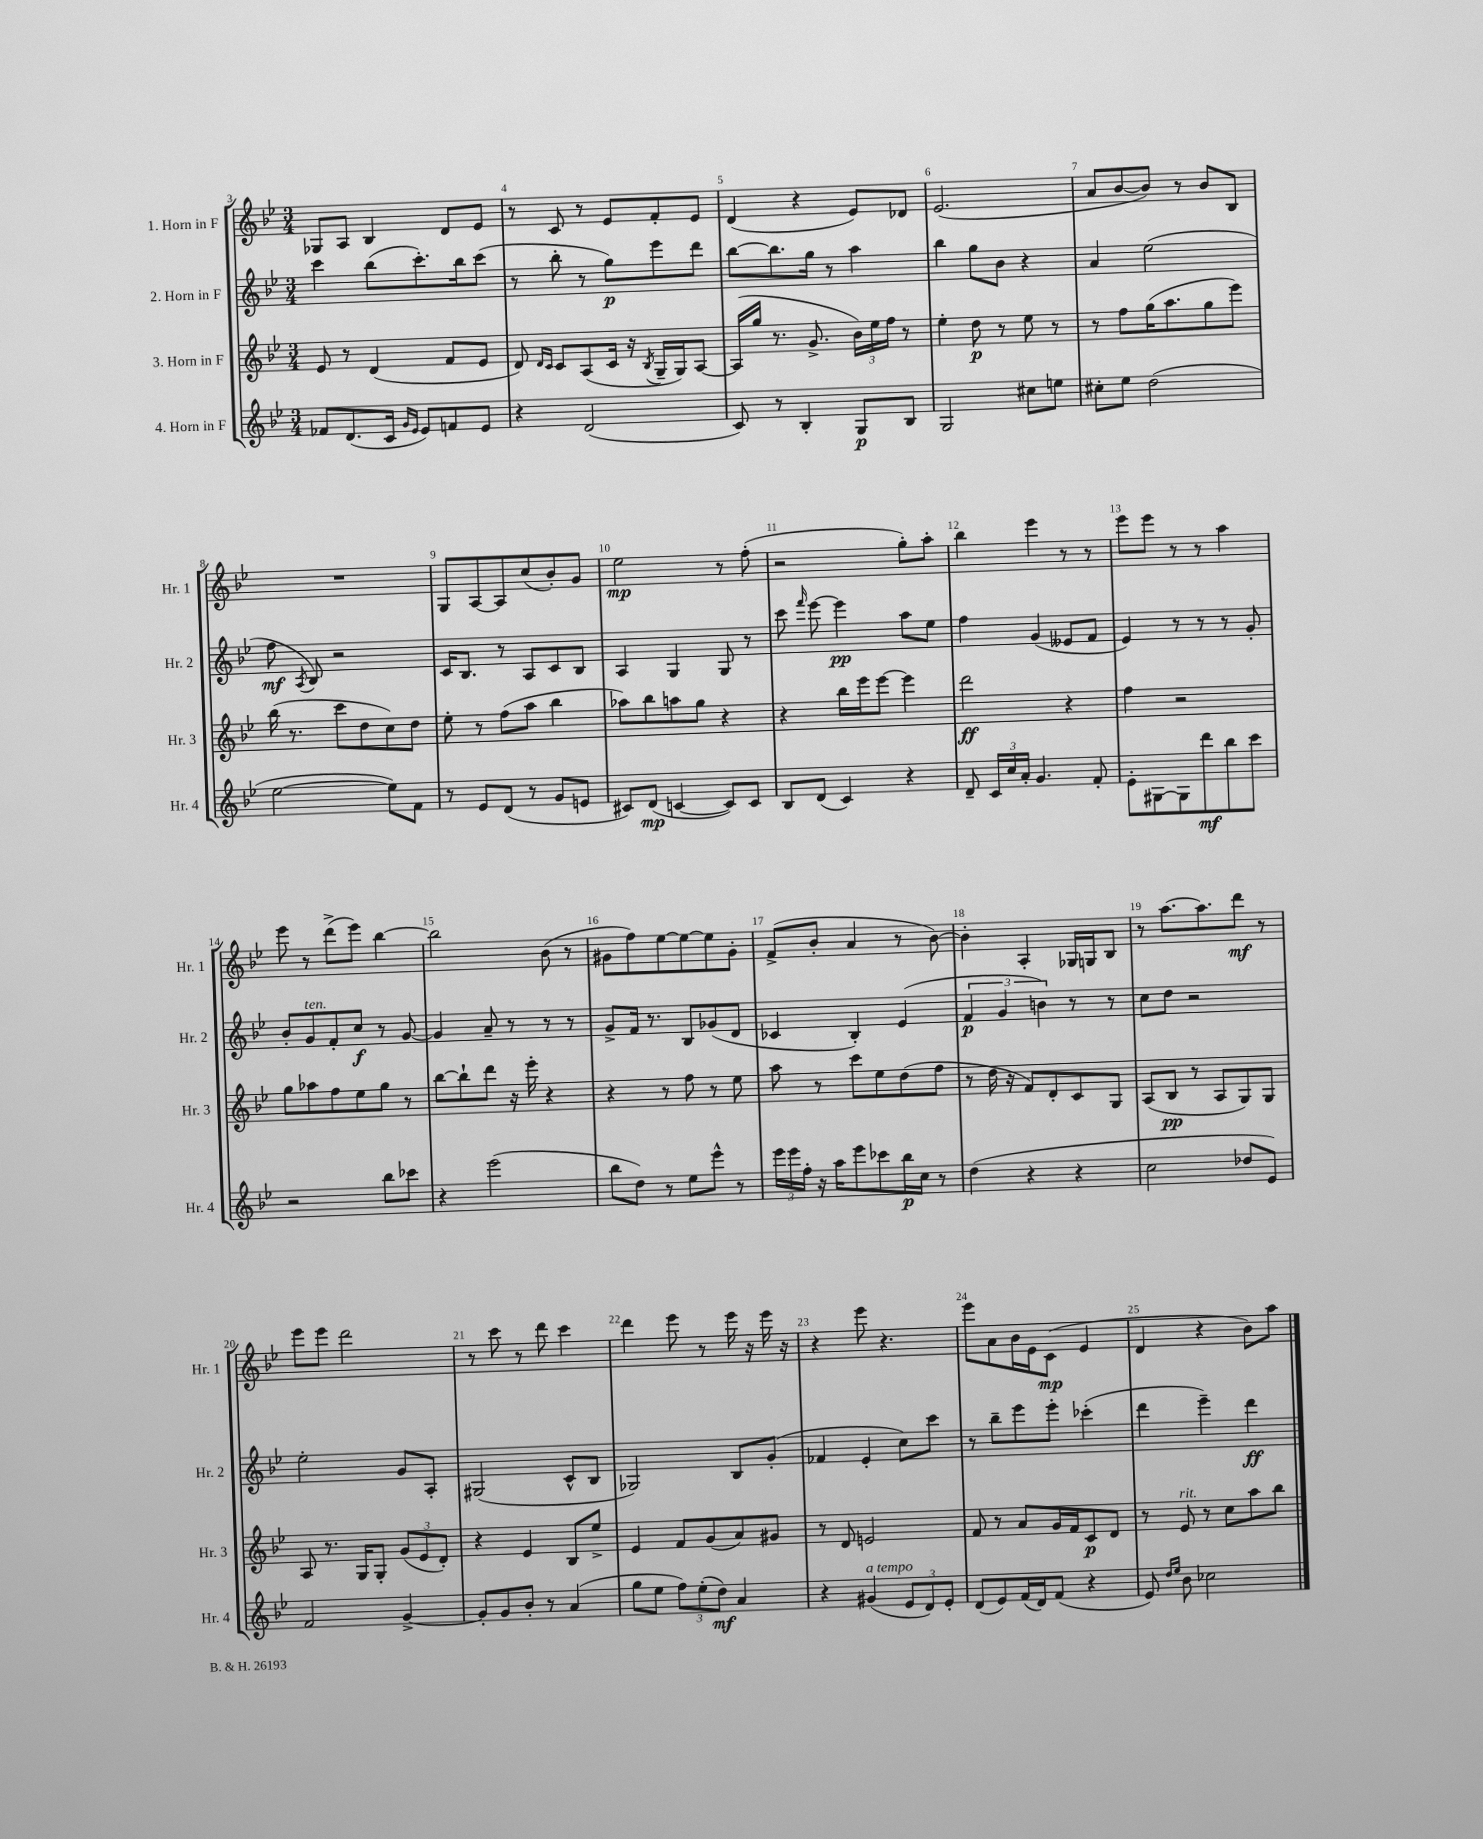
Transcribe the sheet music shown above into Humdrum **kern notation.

**kern	**kern	**kern	**kern
*staff4	*staff3	*staff2	*staff1
*clefG2	*clefG2	*clefG2	*clefG2
*k[b-e-]	*k[b-e-]	*k[b-e-]	*k[b-e-]
*M3/4	*M3/4	*M3/4	*M3/4
8f-	8e-	4ccc	8G-
(8.d	8r	.	8A
.	(4d	(8bb-	4B-
16c	.	.	.
16qqg	.	.	.
16qqe-	.	.	.
8e-)	.	8.ccc')	.
8f	8f	.	8d
.	.	16bb-	.
8e-	8e-	(8ccc	8e-
=	=	=	=
4r	8d)	8r	8r
.	16qqd	.	.
.	16qqc	.	.
.	8c	8bb-'	8c
(2d	(8A	8r	8r
.	16c	8gg)	8e-
.	16r	.	.
.	8qB-	.	.
.	16G~	8eee-	8f'
.	16G)	.	.
.	[8A	8ddd	8e-
=	=	=	=
8c)	(16A]	[8bb-	(4d
.	16gg	.	.
8r	8.r	8.bb-]	.
4B-'	.	.	4r
.	8.g^	16gg	.
.	.	8r	.
8G	24b-)	4aa	8e-)
.	24ee-	.	.
.	24ff	.	.
8B-	8r	.	8d-
=	=	=	=
2G	4ee-'	4bb-	(2.e-
.	8dd	8gg	.
.	8r	8b-	.
8cc#	8ee-	4r	.
8ee	8r	.	.
=	=	=	=
8cc#'	8r	4a	8a
8ee-	8ff	.	[8b-
(2dd	(16gg	(2ee-	8b-])
.	8.aa	.	.
.	.	.	8r
.	8gg	.	8b-
.	8eee-)	.	8B-
=	=	=	=
[2ee-	(16bb-	8ff	2.r
.	8.r	.	.
.	.	8qA	.
.	.	8B-)	.
.	8ccc	2r	.
.	8dd	.	.
8ee-])	8cc)	.	.
8f	8dd	.	.
=	=	=	=
8r	8ee-'	16c	8G
.	.	8.B-	.
8e-	8r	.	[8A
(8d	(8ff	8r	8A]
8r	8aa	8A	(8cc
8g	4bb-	8c	8b-')
8e	.	8B-	8g
=	=	=	=
8c#)	8aa-)	4A	2ee-
(8d	8bb-	.	.
[4c	8aa	4G	.
.	8gg	.	.
8c])	4r	8G	8r
8c	.	8r	(8ff'
=	=	=	=
8B-	4r	8ccc	2r
.	.	16qqfff	.
(8d	.	[8eee-	.
4c)	16bb-	4eee-]	.
.	16eee-	.	.
.	[8eee-	.	.
4r	4eee-]	8aa	8gg')
.	.	8ee-	8aa'
=	=	=	=
8d~	2ddd	4ff	4bb-
24c	.	.	.
24cc	.	.	.
24a'	.	.	.
4.g	.	(4g	4eee-
.	4r	8e--	8r
8f'	.	8f	8r
=	=	=	=
8e-'	4ff	4e-)	8eee-
[8G#	.	.	8eee-
8G#]	2r	8r	8r
8ddd	.	8r	8r
8bb-	.	8r	4aa
8ccc	.	8g'	.
=	=	=	=
2r	8gg	8b-'	8eee-
.	8aa-	8g	8r
.	8ff	8f'	(8ddd^
.	8ee-	8cc	8eee-)
8bb-	8gg	8r	[4bb-
8ccc-	8r	[8g	.
=	=	=	=
4r	[8bb-	4g]	2bb-]
.	8bb-`]	.	.
(2eee-	8ddd	8a~	.
.	16r	8r	.
.	16eee-'	.	.
.	4r	8r	(8b-
.	.	8r	8r
=	=	=	=
8bb-	4r	8g^	8g#
8dd)	.	16f	8ff)
.	.	8.r	.
8r	8r	.	[8ee-
8ee-	8ff	8B-	8ee-_
8eee-^^	8r	(8g-	8ee-]
8r	8ee-	8d	8g#'
=	=	=	=
24eee-	8aa	4c-	(8f^
24eee-	.	.	.
24ff'	.	.	.
16r	8r	.	8b-'
16aa	.	.	.
8eee-	8ccc	4B-')	4a
8ccc-	8ee-	.	.
16bb-	(8dd	(4e-	8r
16cc	.	.	.
8r	8ff	.	[8b-)
=	=	=	=
(4dd	8r	6f	4b-']
.	16dd	.	.
.	.	6g	.
.	16r	.	.
4r	8f)	.	4A'
.	.	6b)	.
.	8d'	.	.
4r	8c	8r	16G-
.	.	.	16G
.	8G	8r	8B-
=	=	=	=
2cc	(8A	8cc	8r
.	8B-	8dd	[8.aa
.	8r	2r	.
.	.	.	8.aa]
.	8A	.	.
8dd-	8G)	.	8ddd
8e-)	8G	.	8r
=	=	=	=
2f	8A	2ee-'	8eee-
.	8.r	.	8eee-
.	.	.	2ddd
.	16G	.	.
.	8G'	.	.
[4g^	(12g	8g	.
.	12e-	.	.
.	.	8A'	.
.	12d')	.	.
=	=	=	=
8g']	4r	(2G#	8r
8g	.	.	8ccc
8b-'	4e-	.	8r
8r	.	.	8ddd
(4a	8B-	8c^^	4ccc
.	8ee-^	8B-	.
=	=	=	=
8gg	4e-	2G-)	4ddd
8ee-	.	.	.
12ff)	8f	.	8eee-
(12ee-'	.	.	.
.	(8g	.	8r
12dd)	.	.	.
4a	8a)	8B-	16eee-
.	.	.	16r
.	8g#	(8g'	16eee-
.	.	.	16r
=	=	=	=
4r	8r	4f-	4r
.	8d	.	.
(4g#	2e	4e-'	8eee-
.	.	.	4.r
12e-	.	8cc)	.
12d)	.	.	.
.	.	8ccc	.
12e-'	.	.	.
=	=	=	=
(8d	8f	8r	8eee-
8e-)	8r	8bb-~	8a
(16f	8a	8eee-	16b-
16d)	.	.	16e-
(8f	16g	8eee-'	(8c
.	16f	.	.
4r	8c	(4ccc-'	4e-
.	8d	.	.
=	=	=	=
8e-)	8r	4ddd	4d
16qqdd	.	.	.
16qqee-	.	.	.
8b-	8e-	.	.
2cc-	8r	4eee-~)	4r
.	8cc	.	.
.	8aa	4ddd	8b-)
.	8bb-	.	8aa
==	==	==	==
*-	*-	*-	*-
